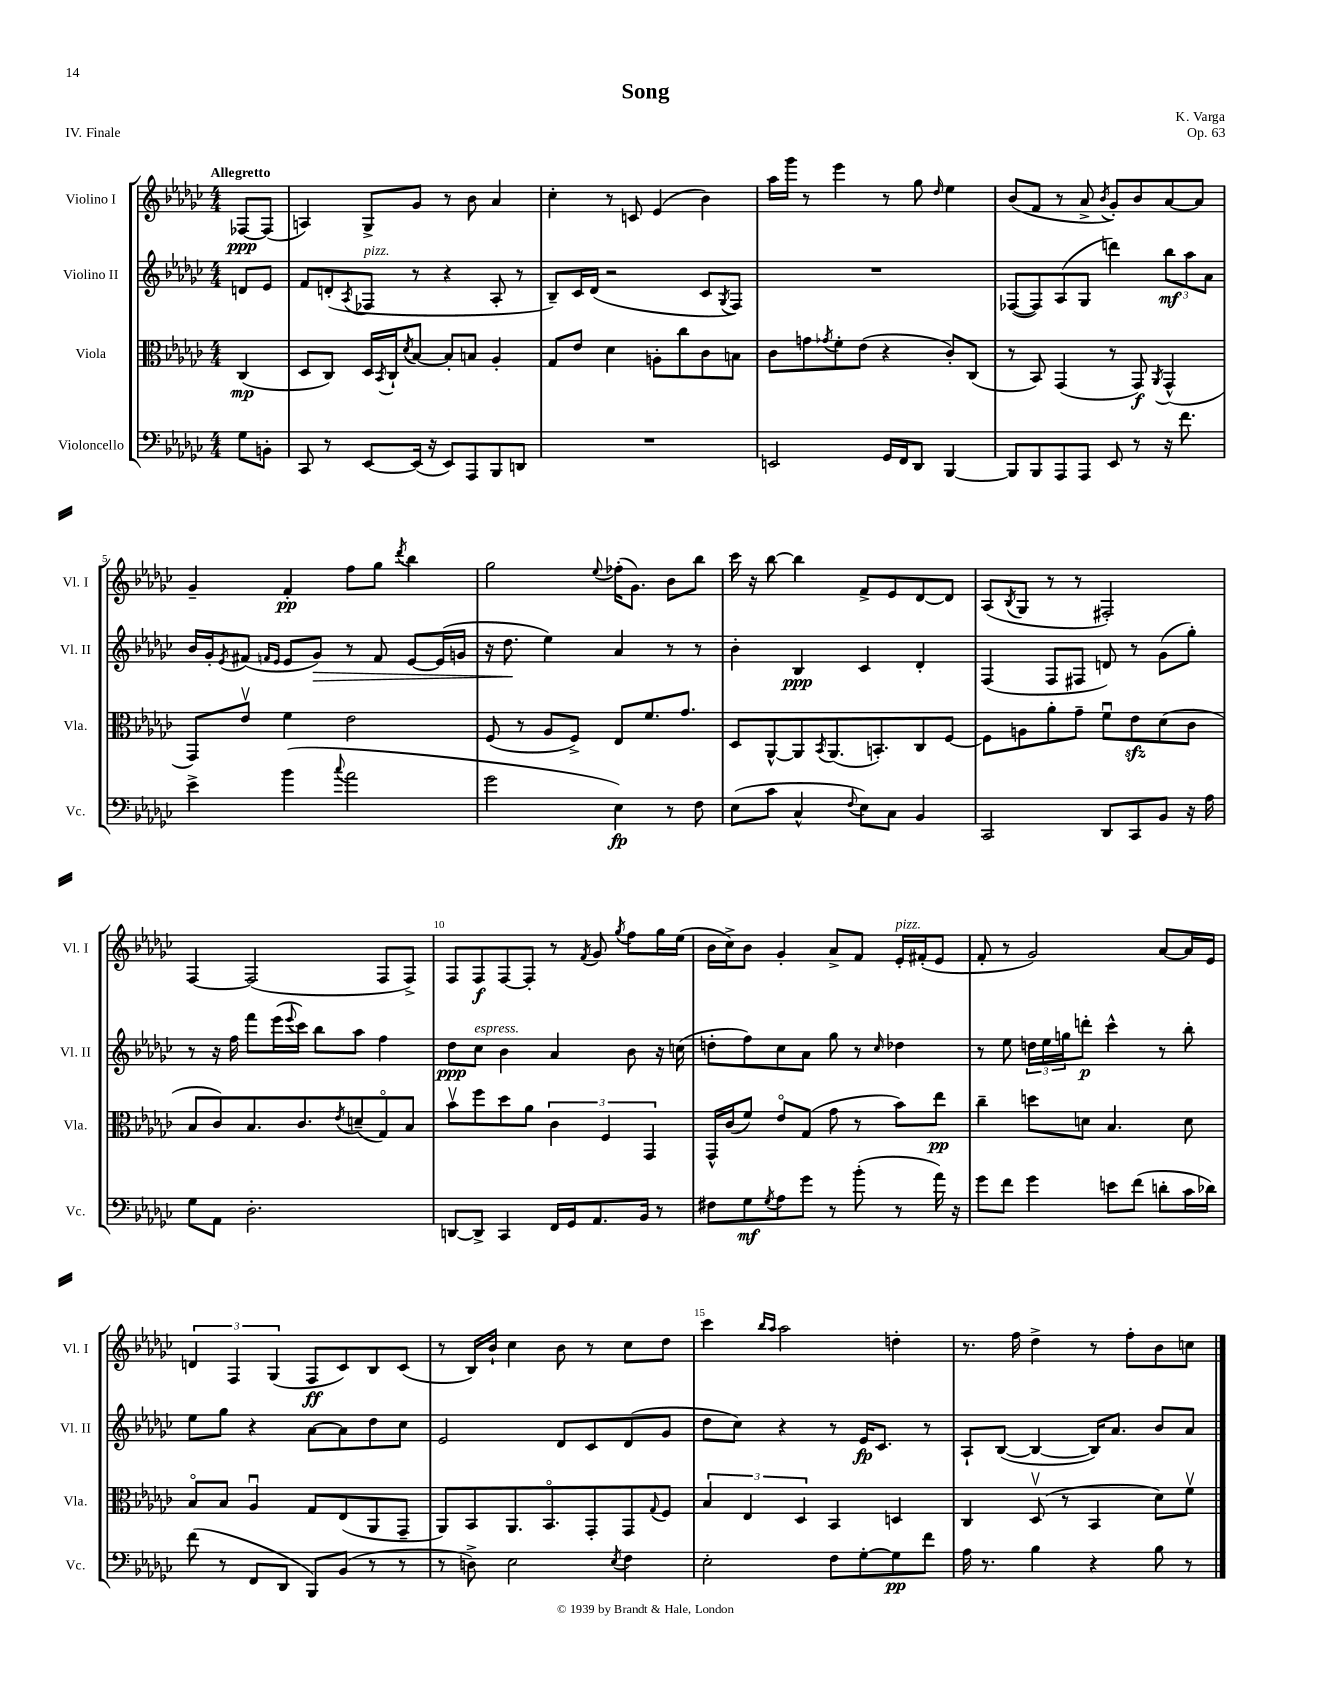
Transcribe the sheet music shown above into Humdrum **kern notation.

**kern	**dynam	**kern	**dynam	**kern	**dynam	**kern	**dynam
*part4	*part4	*part3	*part3	*part2	*part2	*part1	*part1
*staff4	*staff4	*staff3	*staff3	*staff2	*staff2	*staff1	*staff1
*I"Violoncello	*	*I"Viola	*	*I"Violino II	*	*I"Violino I	*
*I'Vc.	*	*I'Vla.	*	*I'Vl. II	*	*I'Vl. I	*
*clefF4	*	*clefC3	*	*clefG2	*	*clefG2	*
*k[b-e-a-d-g-c-]	*	*k[b-e-a-d-g-c-]	*	*k[b-e-a-d-g-c-]	*	*k[b-e-a-d-g-c-]	*
*M4/4	*	*M4/4	*	*M4/4	*	*M4/4	*
=	=	=	=	=	=	=	=
!	!	!	!	!	!	!LO:TX:a:B:t=Allegretto	!
8G-\L	.	(4C-/	mp	8dn/L	.	[8F-X/L	ppp
8BBn'\J	.	.	.	8e-/J	.	(8F-/J]	.
=1	=1	=1	=1	=1	=1	=1	=1
8CC-/	.	8D-/L	.	8f/L	.	4An/)	.
8r	.	8C-/J)	.	(8dn'/	.	.	.
.	.	.	.	8qA-/	.	.	.
!	!	!	!	!LO:TX:a:i:t=pizz.	!	!	!
[8EE-/L	.	16D-/LL	.	8F-X/J	.	8G-^/L	.
.	.	8qBB-/	.	.	.	.	.
.	.	16C-`/J	.	.	.	.	.
.	.	8qd-/	.	.	.	.	.
(16EE-/Jk]	.	[8B-/J	.	8r	.	8g-/J	.
16r	.	.	.	.	.	.	.
8EE-/L)	.	8B-'/L]	.	4r	.	8r	.
8AAA-/	.	8Bn/J	.	.	.	8b-\	.
8BBB-/	.	4A-'/	.	8A-'/	.	4a-/	.
8DDn/J	.	.	.	8r	.	.	.
=2	=2	=2	=2	=2	=2	=2	=2
1r	.	8G-/L	.	8B-~/L)	.	4cc-'\	.
.	.	8e-/J	.	16c-/L	.	.	.
.	.	.	.	(16d-/JJ	.	.	.
.	.	4d-\	.	2r	.	8r	.
.	.	.	.	.	.	8cn/	.
.	.	8An'\L	.	.	.	(4e-/	.
.	.	8cc-\	.	.	.	.	.
.	.	8c-\	.	8c-/L	.	4b-\)	.
.	.	.	.	8qG-/	.	.	.
.	.	8Bn\J	.	8F/J)	.	.	.
=3	=3	=3	=3	=3	=3	=3	=3
2EEn/	.	8c-\L	.	1r	.	16aa-\LL	.
.	.	.	.	.	.	16ggg-\JJ	.
.	.	8gn\	.	.	.	8r	.
.	.	8qg-X/	.	.	.	.	.
.	.	8f'\	.	.	.	4eee-\	.
.	.	(8e-\J	.	.	.	.	.
16GG-/LL	.	4r	.	.	.	8r	.
16FF/J	.	.	.	.	.	.	.
8DD-/J	.	.	.	.	.	8gg-\	.
.	.	.	.	.	.	16qqdd-/	.
[4BBB-/	.	8c-'/L)	.	.	.	4ee-\	.
.	.	(8C-/J	.	.	.	.	.
=4	=4	=4	=4	=4	=4	=4	=4
8BBB-/L]	.	8r	.	([8F-X/L	.	(8b-/L	.
8BBB-/	.	8BB-/)	.	8F-/])	.	8f/J	.
8AAA-/	.	(4GG-/	.	(8A-/	.	8r	.
8AAA-/J	.	.	.	8G-/J	.	8a-^/	.
.	.	.	.	.	.	8qb-/	.
8EE-/	.	8r	.	4dddn\)	.	8g-'/L)	.
8r	.	8GG-/)	f	.	.	8b-/	.
.	.	8qAA-/	.	.	.	.	.
16r	.	(4GG-^^/	.	12bb-\L	mf	[8a-/	.
8.f\	.	.	.	.	.	.	.
.	.	.	.	12aa-\	.	.	.
.	.	.	.	.	.	8a-/J]	.
.	.	.	.	12a-\J	.	.	.
!!LO:LB:g=z
=5	=5	=5	=5	=5	=5	=5	=5
4e-^\	.	8GG-/L)	.	16b-/LL	.	4g-~/	.
.	.	.	.	16g-'/J	.	.	.
.	.	.	.	8qe-/	.	.	.
.	.	8e-v/J	.	(8f#X/J	.	.	.
.	.	.	.	16qqfn/LL	.	.	.
.	.	.	.	16qqe-/JJ	.	.	.
(4b-\	.	4f\	.	8e-/L	.	4f'/	pp
!	!	!	!	!	!LO:HP:b	!	!
.	.	.	.	8g-/J)	>	.	.
8qqcc-/	.	.	.	.	.	.	.
2a-\	.	2e-\	.	8r	.	8ff\L	.
.	.	.	.	8f/	.	8gg-\J	.
.	.	.	.	.	.	8qddd-/	.
.	.	.	.	[8e-/L	.	4bb-\	.
.	.	.	.	(16e-/L]	.	.	.
.	.	.	.	16gn/JJ	.	.	.
=6	=6	=6	=6	=6	=6	=6	=6
2g-\	.	(8F/	.	16r	.	2gg-\	.
.	.	.	.	8.dd-\	.	.	.
.	.	8r	.	.	.	.	.
.	.	8A-/L	.	4ee-\)	]	.	.
.	.	8F^/J)	.	.	.	.	.
.	.	.	.	.	.	8qqee-/	.
4E-\)	fp	8E-/L	.	4a-/	.	(16ff-X'\KL	.
.	.	.	.	.	.	8.g-\J)	.
.	.	8.f/	.	.	.	.	.
8r	.	.	.	8r	.	8b-\L	.
.	.	8.g-/J	.	.	.	.	.
8F\	.	.	.	8r	.	8bb-\J	.
=7	=7	=7	=7	=7	=7	=7	=7
(8E-\L	.	8D-/L	.	4b-'\	.	16ccc-\	.
.	.	.	.	.	.	16r	.
8c-\J	.	[8AA-^^/	.	.	.	[8bb-\	.
4C-^^/	.	8AA-/]	.	4B-/	ppp	4bb-\]	.
.	.	8qBB-/	.	.	.	.	.
.	.	(8.AA-/	.	.	.	.	.
8qqF/	.	.	.	.	.	.	.
8E-\L)	.	.	.	4c-/	.	8f^/L	.
.	.	8.BBn'/)	.	.	.	.	.
8C-\J	.	.	.	.	.	8e-/	.
4BB-/	.	8C-/	.	4d-'/	.	[8d-/	.
.	.	[8F/J	.	.	.	8d-/J]	.
=8	=8	=8	=8	=8	=8	=8	=8
2CC-/	.	8F\L]	.	(4F/	.	(8A-/L	.
.	.	.	.	.	.	8qB-/	.
.	.	8An\	.	.	.	8G-/J	.
.	.	8a-'\	.	8F/L	.	8r	.
.	.	8g-~\J	.	8F#X/J	.	8r	.
8DD-/L	.	8fu\L	.	8dn/)	.	2F#X'/)	.
8CC-/	.	8e-zz\	.	8r	.	.	.
8BB-/J	.	(8d-\	.	(8g-\L	.	.	.
16r	.	8c-\J	.	8gg-'\J)	.	.	.
16A-\	.	.	.	.	.	.	.
!!LO:LB:g=z
=9	=9	=9	=9	=9	=9	=9	=9
8G-\L	.	8B-/L	.	8r	.	[4F/	.
8AA-\J	.	8c-/)	.	16r	.	.	.
.	.	.	.	16ff\	.	.	.
2.D-'\	.	8.B-/	.	8fff\L	.	(2F/]	.
.	.	.	.	(16eee-\L	.	.	.
.	.	.	.	8qqeee-/	.	.	.
.	.	8.c-/	.	16ccc-\JJ)	.	.	.
.	.	.	.	8bb-\L	.	.	.
.	.	8qe-/	.	.	.	.	.
.	.	(8dn~/	.	8aa-\J	.	.	.
.	.	8G-/)	.	4ff\	.	8F/L	.
.	.	8B-/J	.	.	.	8F^/J)	.
=10	=10	=10	=10	=10	=10	=10	=10
[8DDn/L	.	8b-v\L	.	8dd-\L	ppp	8F/L	.
!	!	!	!	!LO:TX:a:i:t=espress.	!	!	!
8DD^/J]	.	8ff\	.	8cc-\J	.	8F/	f
4CC-/	.	8dd-\	.	4b-\	.	[8F/	.
.	.	8a-\J	.	.	.	8F'/J]	.
16FF/LL	.	6c-\	.	4a-/	.	8r	.
16GG-/J	.	.	.	.	.	.	.
.	.	.	.	.	.	8qf/	.
8.AA-/	.	.	.	.	.	8g-/	.
.	.	6F/	.	.	.	.	.
.	.	.	.	.	.	8qgg-/	.
.	.	.	.	8b-\	.	8ff\L	.
16BB-/Jk	.	.	.	.	.	.	.
.	.	6GG-/	.	.	.	.	.
8r	.	.	.	16r	.	16gg-\L	.
.	.	.	.	(16ccn\	.	(16ee-\JJ	.
=11	=11	=11	=11	=11	=11	=11	=11
8F#X\L	.	16GG-^^/LL	.	8ddn'\L	.	16b-\LL	.
.	.	(16c-/J	.	.	.	16cc-^\J)	.
8G-\	mf	8f/J)	.	8ff\)	.	8b-\J	.
8qG-/	.	.	.	.	.	.	.
8A-\	.	8e-/L	.	8cc-\	.	4g-'/	.
8g-\J	.	(8G-/J	.	8a-\J	.	.	.
8r	.	8g-\	.	8gg-\	.	8a-^/L	.
(8b-'\	.	8r	.	8r	.	8f/J	.
.	.	.	.	16qqcc-/	.	.	.
!	!	!	!	!	!	!LO:TX:a:i:t=pizz.	!
8r	.	8b-\L)	.	4dd-X\	.	16e-'/LL	.
.	.	.	.	.	.	(16f#X'/J	.
16a-\)	.	8ee-\J	pp	.	.	8e-/J	.
16r	.	.	.	.	.	.	.
=12	=12	=12	=12	=12	=12	=12	=12
8g-\L	.	4cc-~\	.	8r	.	8f'/	.
8f\J	.	.	.	8ee-\	.	8r	.
4g-\	.	8ddn\L	.	24ddn\LL	.	2g-/)	.
.	.	.	.	24ee-\	.	.	.
.	.	.	.	24ggn\J	.	.	.
.	.	8dn\J	.	8dddn'\J	p	.	.
8en\L	.	4.B-/	.	4ccc-^^\	.	.	.
(8f\J	.	.	.	.	.	.	.
8dn'\L	.	.	.	8r	.	[8a-/L	.
16c-\L	.	8d\	.	8bb-'\	.	16a-/L]	.
16d-X\JJ)	.	.	.	.	.	16e-/JJ	.
!!LO:LB:g=z
=13	=13	=13	=13	=13	=13	=13	=13
(8f\	.	8B-/L	.	8ee-\L	.	6dn/	.
8r	.	8B-/J	.	8gg-\J	.	.	.
.	.	.	.	.	.	6F/	.
8FF/L	.	4A-u/	.	4r	.	.	.
.	.	.	.	.	.	(6G-/	.
8DD-/J	.	.	.	.	.	.	.
8BBB-/L)	.	8G-/L	.	[8a-\L	.	8F/L	ff
(8BB-/J	.	(8E-/	.	8a-\]	.	8c-/)	.
8r	.	8AA-/	.	8dd-\	.	8B-/	.
8r	.	8GG-~/J	.	8cc-\J	.	(8c-/J	.
=14	=14	=14	=14	=14	=14	=14	=14
8r	.	8AA-/L)	.	2e-/	.	8r	.
8Dn^\)	.	8BB-/	.	.	.	16B-/LL)	.
.	.	.	.	.	.	16b-`/JJ	.
2E-\	.	8.AA-/	.	.	.	4cc-\	.
.	.	8.BB-/	.	.	.	.	.
.	.	.	.	8d-/L	.	8b-\	.
.	.	8GG-'/	.	8c-/	.	8r	.
8qE-/	.	.	.	.	.	.	.
4F\	.	8GG-/	.	(8d-/	.	8cc-\L	.
.	.	8qqG-/	.	.	.	.	.
.	.	8F/J	.	8g-/J	.	8dd-\J	.
=15	=15	=15	=15	=15	=15	=15	=15
2E-'\	.	6B-/	.	8dd-\L	.	4ccc-\	.
.	.	.	.	8cc-\J)	.	.	.
.	.	6E-/	.	.	.	.	.
.	.	.	.	.	.	16qqbb-/LL	.
.	.	.	.	.	.	16qqaa-/JJ	.
.	.	.	.	4r	.	2aa-\	.
.	.	6D-/	.	.	.	.	.
8F\L	.	4BB-/	.	8r	.	.	.
[8G-'\	.	.	.	16e-/KL	fp	.	.
.	.	.	.	8.c-/J	.	.	.
8G-\]	pp	4Dn/	.	.	.	4ddn'\	.
8f\J	.	.	.	8r	.	.	.
=16	=16	=16	=16	=16	=16	=16	=16
16A-\	.	4C-/	.	8A-`/L	.	8.r	.
8.r	.	.	.	.	.	.	.
.	.	.	.	([8B-/J	.	.	.
.	.	.	.	.	.	16ff\	.
4B-\	.	(8D-v/	.	4B-/_	.	4dd-^\	.
.	.	8r	.	.	.	.	.
4r	.	4BB-/	.	16B-/KL])	.	8r	.
.	.	.	.	8.a-/J	.	.	.
.	.	.	.	.	.	8ff'\L	.
8B-\	.	8d-\L)	.	8b-/L	.	8b-\	.
8r	.	8fv\J	.	8a-/J	.	8ccn\J	.
==	==	==	==	==	==	==	==
*-	*-	*-	*-	*-	*-	*-	*-
